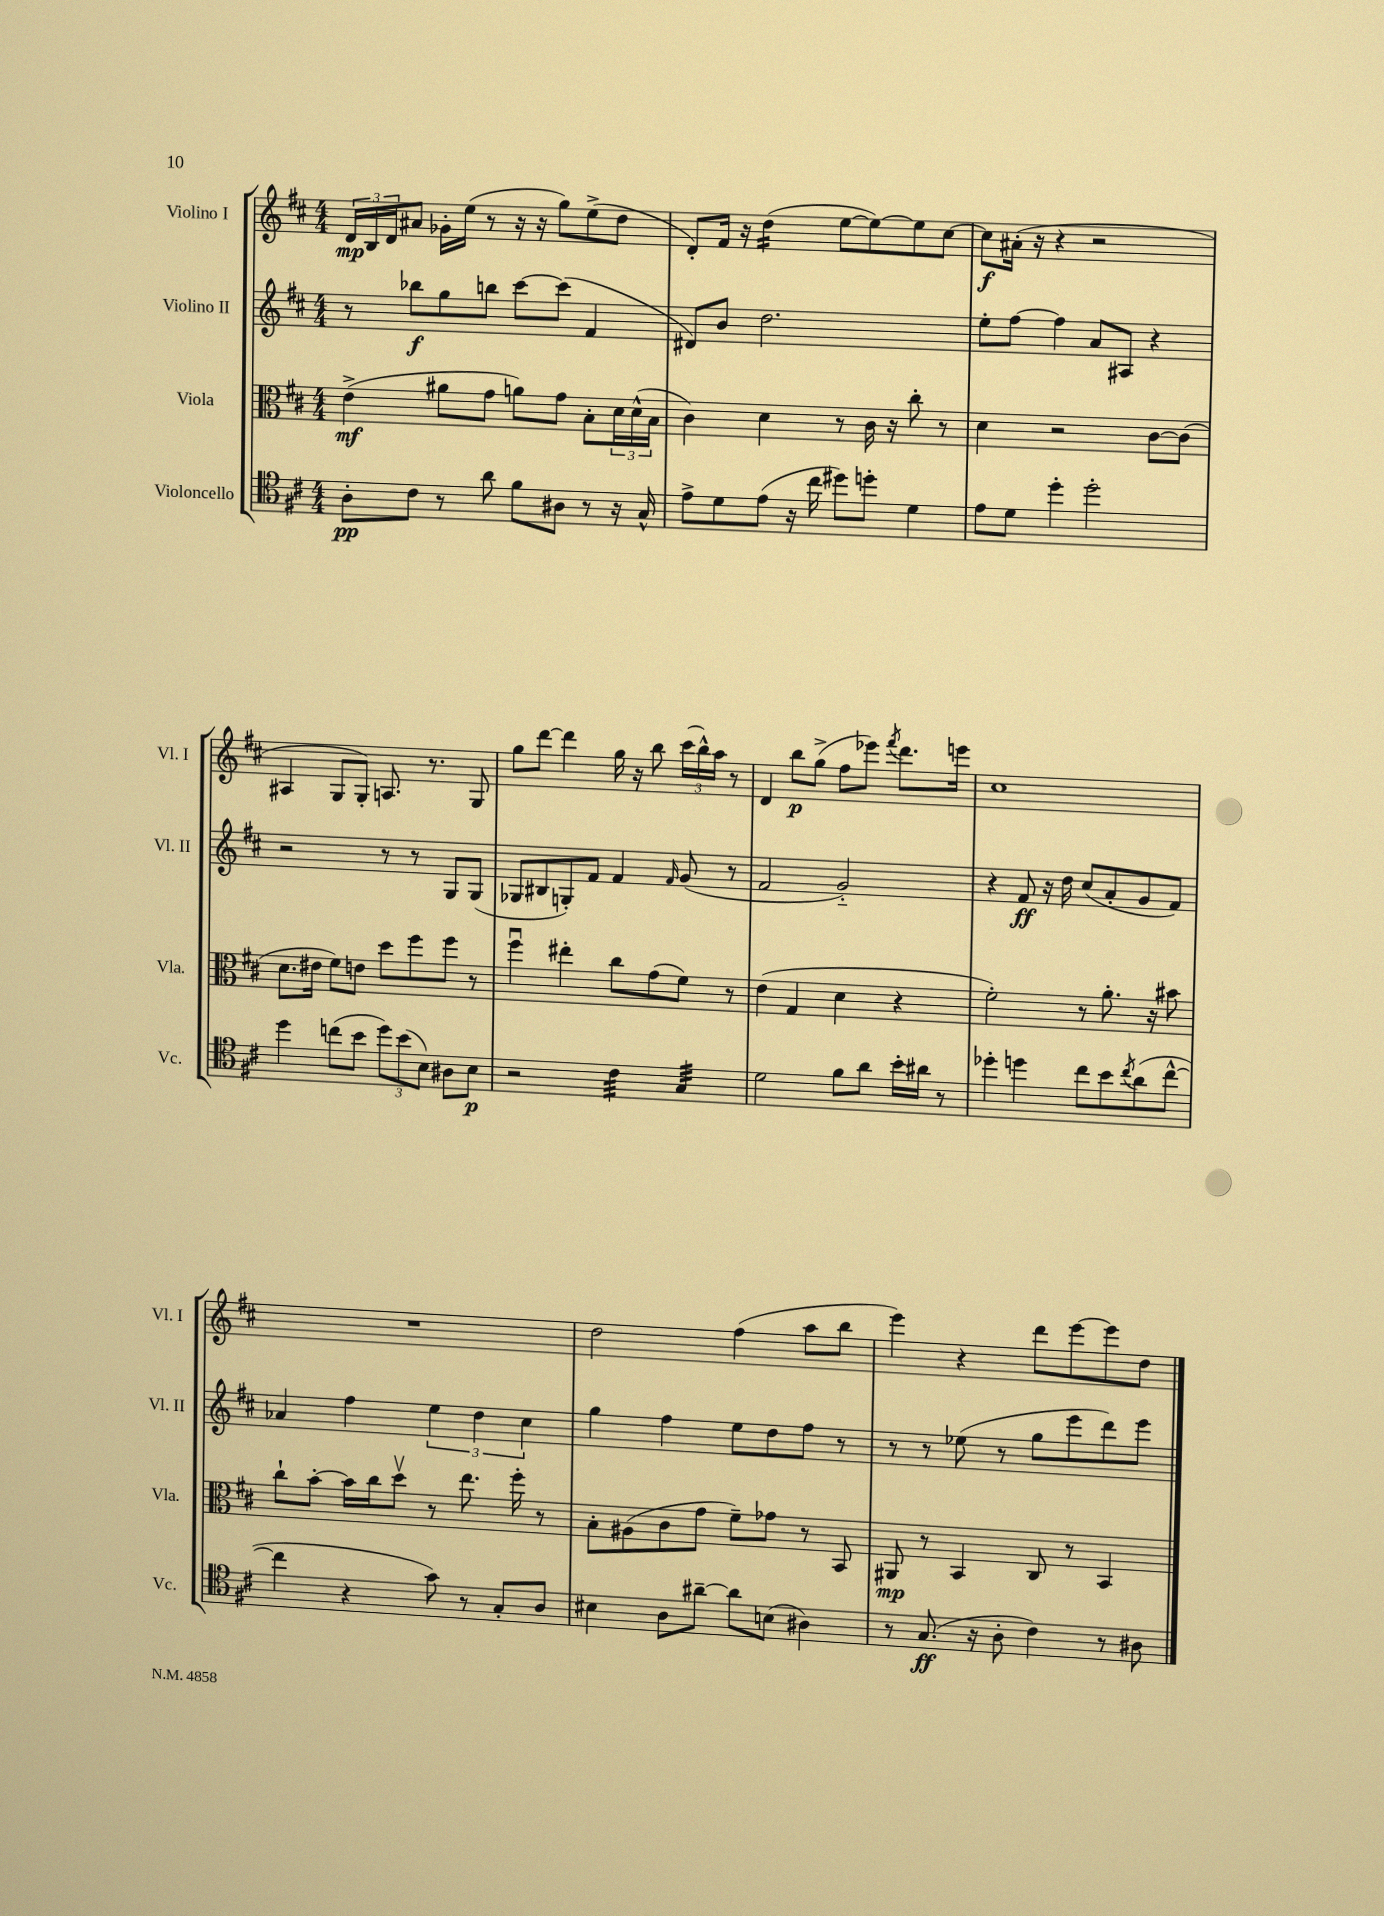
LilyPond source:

<<
\new StaffGroup <<
\new Staff = "s0" \with { instrumentName = "Violino I" shortInstrumentName = "Vl. I" } {
    \clef treble \key d \major \numericTimeSignature \time 4/4
    \tuplet 3/2 { d'16\mp b16 d'16 } ais'8 ges'16-. e''16( r8 r16 r16 g''8) e''8->( d''8 |
    d'8-.) fis'16 r16 d''4:16( e''8~ e''8~) e''8 cis''8~ |
    cis''8\f ais'16-.( r16 r4 r2 |
    ais4 g8 g8-.) a8. r8. g8 |
    g''8 d'''8~ d'''4 g''16 r16 b''8 \tuplet 3/2 { cis'''16( b''16-^) a''16 } r8 |
    d'4 b''8\p g''8->( fis''8 ees'''8) \acciaccatura { fis'''8 } d'''8. e'''16 |
    cis''1 |
    R1 |
    d''2 fis''4( a''8 b''8 |
    e'''4) r4 d'''8 e'''8~ e'''8 d''8 \bar "|." |
}
\new Staff = "s1" \with { instrumentName = "Violino II" shortInstrumentName = "Vl. II" } {
    \clef treble \key d \major \numericTimeSignature \time 4/4
    r8 bes''8\f g''8 b''8 cis'''8~ cis'''8( fis'4 |
    dis'8) b'8 d''2. |
    e''8-. fis''8~ fis''4 a'8 ais8 r4 |
    r2 r8 r8 g8 g8( |
    ges8 bis8 g8-.) fis'8 fis'4 \grace { fis'16 } g'8( r8 |
    fis'2 g'2-_) |
    r4 fis'8\ff r16 d''16 cis''8( a'8-. g'8 fis'8) |
    aes'4 fis''4 \tuplet 3/2 { e''4 d''4 cis''4 } |
    g''4 fis''4 e''8 d''8 fis''8 r8 |
    r8 r8 ees''8( r8 g''8 e'''8 d'''8) e'''8 \bar "|." |
}
\new Staff = "s2" \with { instrumentName = "Viola" shortInstrumentName = "Vla." } {
    \clef alto \key d \major \numericTimeSignature \time 4/4
    e'4->\mf( ais'8 g'8 a'8) g'8 b8-. \tuplet 3/2 { d'16 d'16-^( b16 } |
    cis'4) d'4 r8 cis'16 r16 cis''8-. r8 |
    d'4 r2 cis'8~ cis'8( |
    d'8. eis'16 fis'8) e'8 d''8 fis''8 fis''8 r8 |
    fis''4\downbow eis''4-. cis''8 g'8( fis'8) r8 |
    e'4( g4 d'4 r4 |
    fis'2-.) r8 a'8.-. r16 bis'8 |
    cis''8-! b'8~-. b'16 cis''16 d''8\upbow r8 e''8. fis''16-. r8 |
    b8-. ais8( cis'8 g'8 fis'8--) ges'8 r8 b,8 |
    ais,8\mp r8 b,4 cis8 r8 b,4 \bar "|." |
}
\new Staff = "s3" \with { instrumentName = "Violoncello" shortInstrumentName = "Vc." } {
    \clef tenor \key d \major \numericTimeSignature \time 4/4
    a8-.\pp cis'8 r8 a'8 fis'8 ais8 r8 r16 g16-^ |
    e'8-> d'8 e'8( r16 cis''16 dis''8) d''8-. d'4 |
    e'8 d'8 d''4-. d''2-. |
    d''4 c''8( b'8 \tuplet 3/2 { d''8) b'8( b8) } ais8 b8\p |
    r2 cis'4:32 g4:32 |
    d'2 fis'8 a'8 b'16-. ais'16 r8 |
    des''4-. d''4 cis''8 b'8 \acciaccatura { cis''8 } a'8( cis''8~-^ |
    cis''4 r4 g'8) r8 g8-. a8 |
    bis4 a8 ais'8~-- ais'8 b8( ais4) |
    r8 g8.\ff( r16 a8-. cis'4) r8 ais8 \bar "|." |
}
>>
>>
\layout { \context { \Score \remove "Bar_number_engraver" } }
